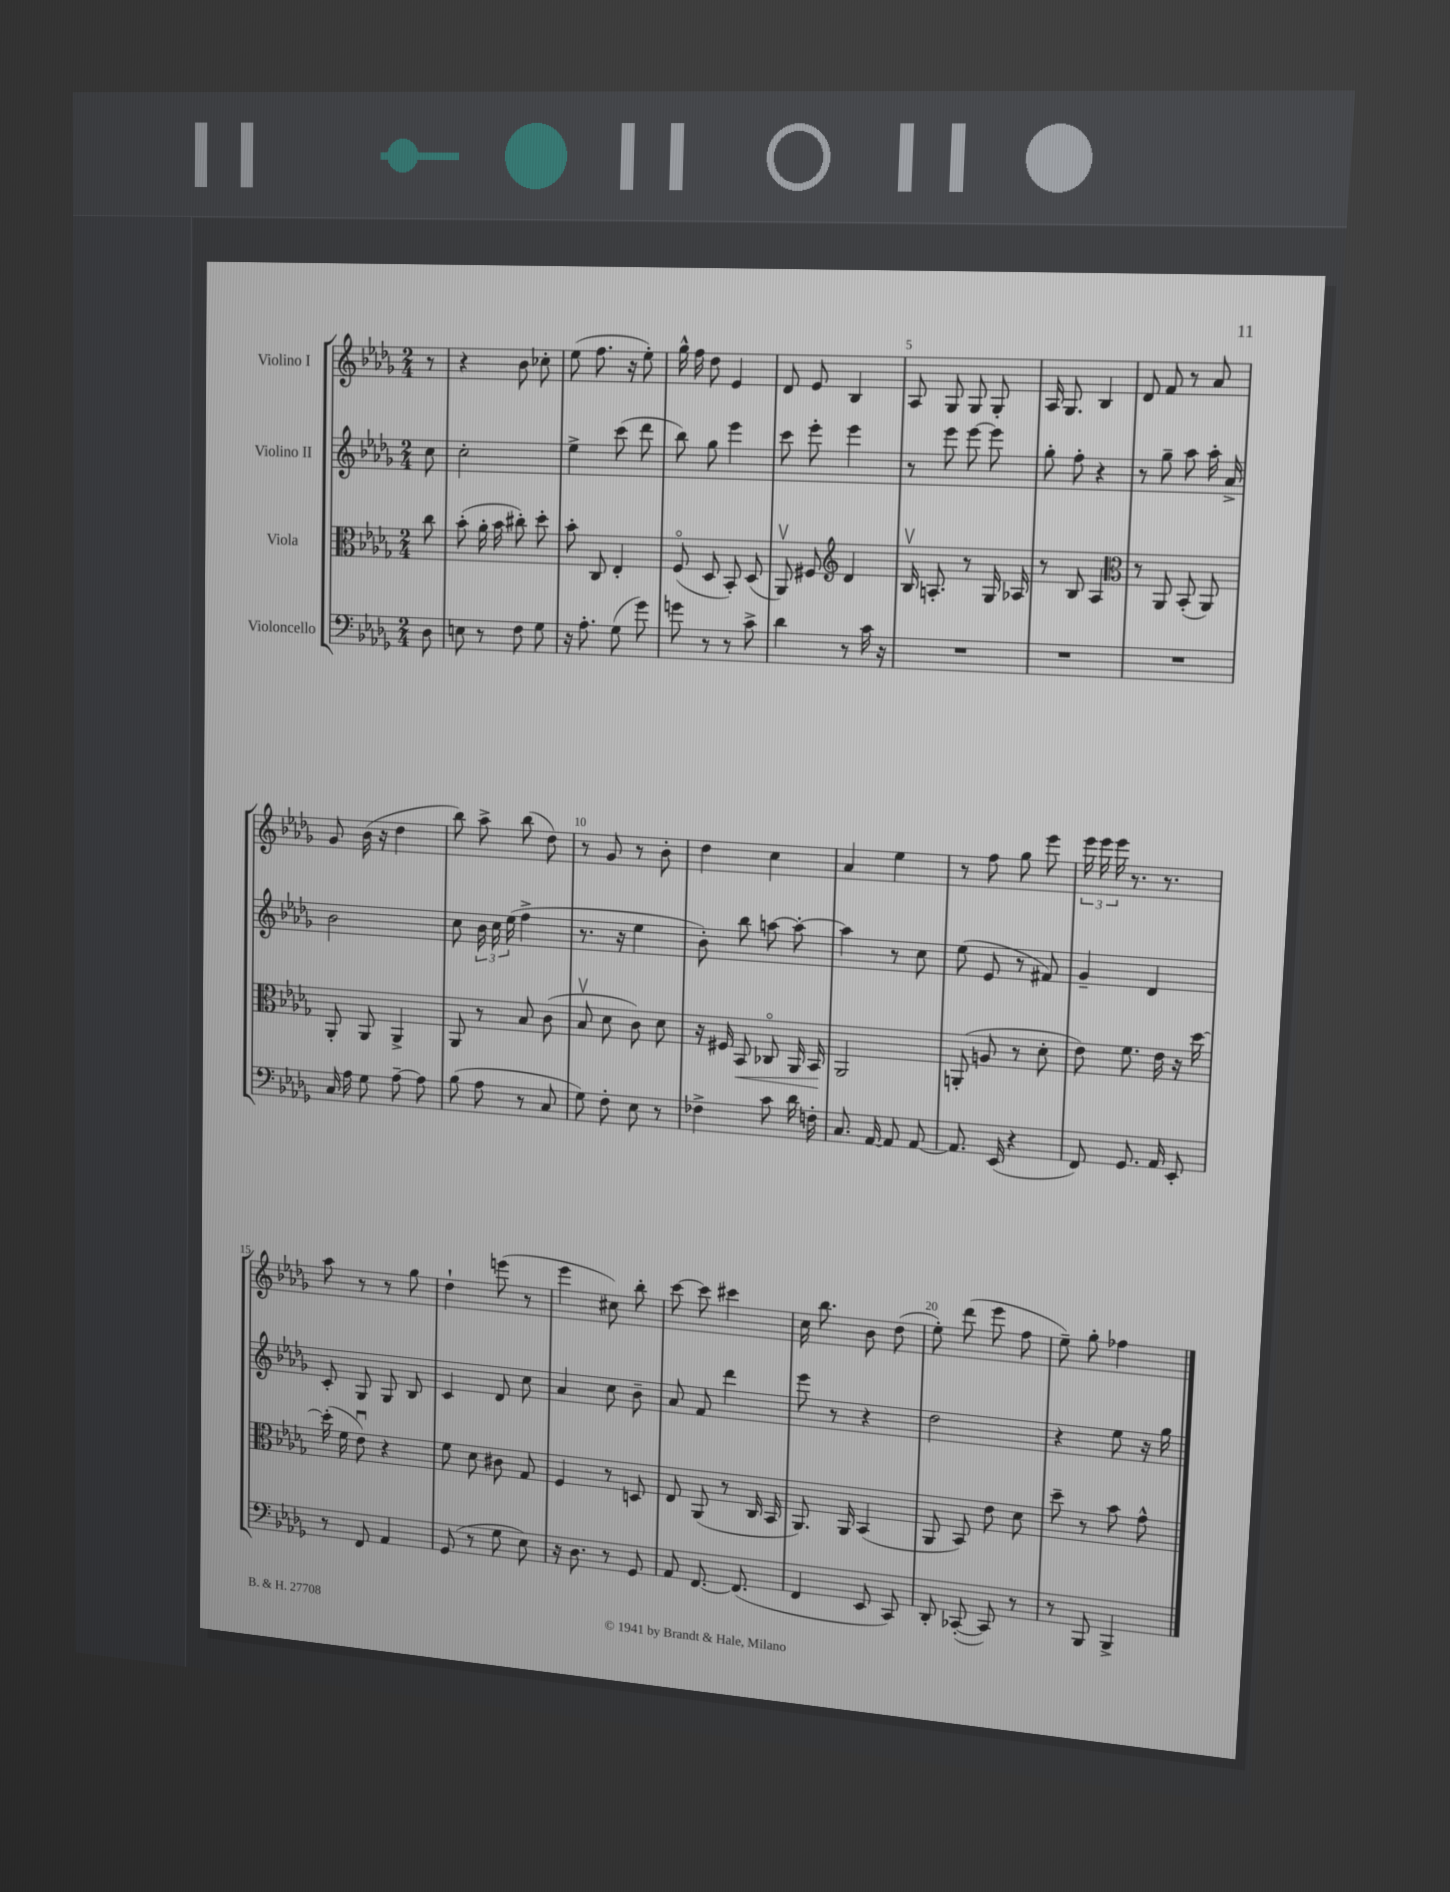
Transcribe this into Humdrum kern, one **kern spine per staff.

**kern	**kern	**kern	**kern
*staff4	*staff3	*staff2	*staff1
*clefF4	*clefC3	*clefG2	*clefG2
*k[b-e-a-d-g-]	*k[b-e-a-d-g-]	*k[b-e-a-d-g-]	*k[b-e-a-d-g-]
*M2/4	*M2/4	*M2/4	*M2/4
8D-	8cc	8cc	8r
=	=	=	=
8E	(8b-'	2cc'	4r
8r	16a-'	.	.
.	16b-	.	.
8F	8cc#')	.	8b-
8G-	8dd-'	.	8cc-'
=	=	=	=
16r	8b-'	4ee-^	(8ee-
8.A-'	.	.	.
.	8C	.	8.ff
(8G-	4E-'	(8ccc	.
.	.	.	16r
8g-)	.	8ddd-	8ee-')
=	=	=	=
8g	(8Fo	8bb-)	16gg-^^
.	.	.	16ff
8r	8D-	8gg-	8dd-
8r	8BB-')	4eee-	4e-
8c^	(8D-	.	.
=	=	=	=
4d-	8AA-v)	8ccc	8d-
.	8F#	8eee-'	8e-
*	*clefG2	*	*
8r	4d-	4eee-	4B-
16c	.	.	.
16r	.	.	.
=	=	=	=
2r	16B-v	8r	8A-
.	8.A'	.	.
.	.	8eee-	8G-
.	8r	[8eee-	8G-
.	16G-	8eee-]	8G-'
.	16A-	.	.
=	=	=	=
2r	8r	8gg-'	16A-
.	.	.	8.G-
.	8B-	8ff'	.
.	4A-	4r	4B-
=	=	=	=
*	*clefC3	*	*
2r	8r	8r	8d-
.	8AA-	8gg-~	8f
.	(8BB-'	8aa-	8r
.	8AA-)	16aa-'	8a-
.	.	16a-^	.
=	=	=	=
16C	8AA-'	2b-	8g-
16A-	.	.	.
8G-	8AA-	.	(16b-
.	.	.	16r
[8A-~	4AA-^	.	4dd-
8A-]	.	.	.
=	=	=	=
(8B-	8AA-	8cc	8bb-)
8A-	8r	24b-	8aa-^
.	.	24cc	.
.	.	(24ee-	.
8r	8B-	4ff^	(8bb-
8C	(8c	.	8dd-)
=	=	=	=
8G-)	8B-v	8.r	8r
8F'	8d-	.	8g-
.	.	16r	.
8E-	8c)	4ee-	8r
8r	8d-	.	8b-'
=	=	=	=
4F-^	16r	8b-')	4dd-
.	16F#	.	.
.	8BB-	8bb-	.
8c	8C-o	[8aa	4cc
16d-	16AA-	8aa'_	.
16F'	16BB-	.	.
=	=	=	=
8.C	2AA-	4aa]	4a-
[16AA-	.	.	.
8AA-]	.	8r	4ee-
[8AA-	.	8cc	.
=	=	=	=
8.AA-]	(8AA'	(8ee-	8r
.	8A	8e-	8ff
(16EE-	.	.	.
4r	8r	8r	8gg-
.	8d-'	8f#)	8eee-
=	=	=	=
8FF)	8e-)	4g-~	24eee-
.	.	.	24eee-
.	.	.	24eee-
8.GG-	8.f	.	8.r
.	.	4d-	.
16AA-	16e-	.	8.r
8EE-'	16r	.	.
.	[16dd-	.	.
=	=	=	=
8r	(16dd-']	8c'	8aa-
.	16f	.	.
8FF	8e-u)	8G-	8r
4AA-	4r	8G-	8r
.	.	8B-	8gg-
=	=	=	=
(8GG-	8f	4c	4dd-`
8r	8d-	.	.
8G-	8c#	8d-	(8eee
8E-)	8G-	8cc	8r
=	=	=	=
16r	4F	4a-	4eee-
8.D-	.	.	.
8r	8r	8cc	8cc#)
8GG-	8D	8b-~	8bb-'
=	=	=	=
8AA-	8E-	8a-	[8ccc
[8.FF	(8AA-	8f	8ccc]
.	8r	4ddd-	4ccc#
(8.FF]	.	.	.
.	16C	.	.
.	16BB-	.	.
=	=	=	=
4FF	8.AA-)	8eee-	16cc
.	.	.	8.bb-
.	.	8r	.
.	16AA-	.	.
8EE-	(4BB-	4r	8b-
8CC)	.	.	(8dd-
=	=	=	=
8DD-'	8AA-	2dd-	8ee-')
([8CC-'	8BB-)	.	(8ddd-
8CC-])	8e-	.	8eee-
8r	8d-	.	8ff
=	=	=	=
8r	8dd-~	4r	8ee-~)
8BBB-	8r	.	8gg-'
4BBB-^	8b-	8ee-	4ff-
.	8g-^^	16r	.
.	.	16gg-	.
==	==	==	==
*-	*-	*-	*-
